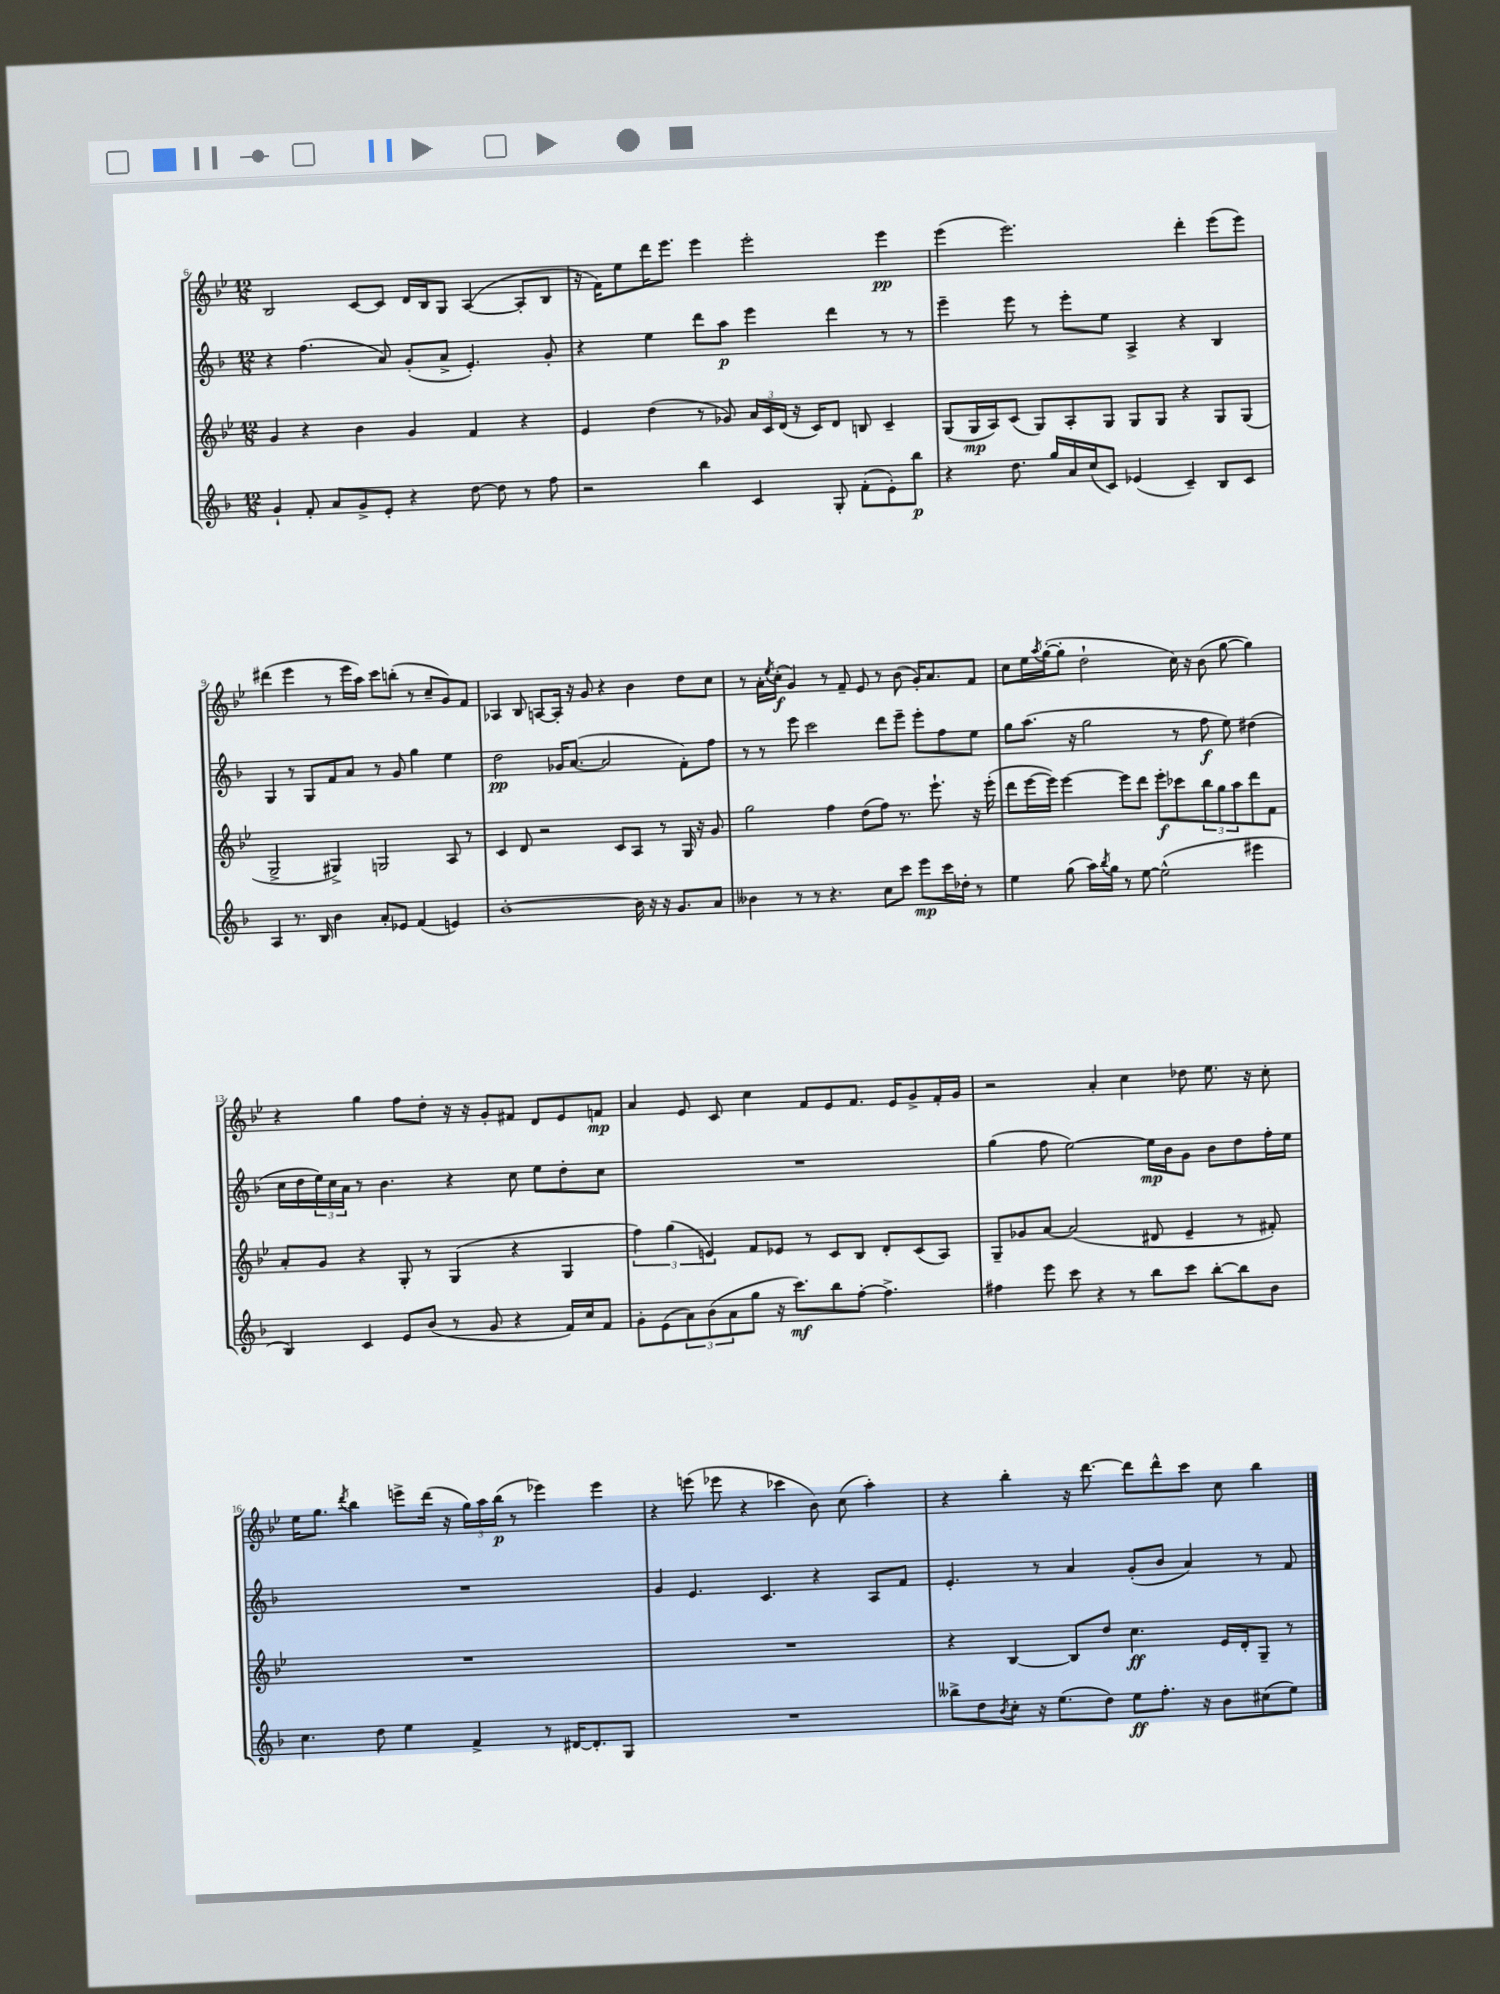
<<
\new StaffGroup <<
\new Staff = "s0" {
    \clef treble \key bes \major \numericTimeSignature \time 12/8
    bes2 c'8~ c'8 d'16 bes16 g8 a4~( a8-. bes8 |
    r16 f'16) ees''8 d'''16 ees'''8. ees'''4 ees'''2-. ees'''4\pp |
    ees'''4( ees'''2.) d'''4-. ees'''8( ees'''8) |
    dis'''4( ees'''4 r8 ees'''16 a''16) c'''8 b''8-.( r8 c''8-- g'8) f'8 |
    aes4 bes8 a8~ a16-. r16 g'8 r4 bes'4 d''8 c''8 |
    r8 a'16-. \acciaccatura { ees''8 } c''16-.\f( g'4) r8 f'8-- ees'8 r8 bes'8( g'16-.) a'8. f'8 |
    c''8 ees''16 \acciaccatura { a''8 } g''16~-.( g''8-. d''2-! c''16) r16 bes'8( g''8~ g''4) |
    r4 g''4 f''8 d''8-. r16 r16 g'8-. fis'8 d'8 ees'8 f'8\mp |
    a'4 ees'8 c'8 c''4 f'8 ees'8 f'8. ees'16 g'8-> f'16-. g'16 |
    r2 a'4-. c''4 des''8 ees''8. r16 c''8-. |
    ees''16 g''8. \acciaccatura { d'''8 } bes''4 e'''8-> d'''16( r16 \tuplet 3/2 { g''16) a''16 bes''16\p( } r8 ees'''4) ees'''4 |
    r4 e'''8( ees'''8 r4 ces'''4 bes'8) c''8( a''4-.) |
    r4 bes''4-. r16 d'''8.~ d'''8 d'''8-^ c'''8 c''8 bes''4 \bar "|." |
}
\new Staff = "s1" {
    \clef treble \key f \major \numericTimeSignature \time 12/8
    r4 f''4.( a'8) g'8-.( a'8-> e'4.-.) g'8-. |
    r4 e''4 d'''8 a''8\p e'''4 d'''4 r8 r8 |
    e'''4-- e'''8 r8 e'''8-. e''8 a4-> r4 bes4 |
    g4 r8 g8 f'8 a'8 r8 g'8 g''4 e''4 |
    d''2\pp ges'16 a'8.~( a'2 f'8-.) f''8 |
    r8 r8 e'''8 c'''2 d'''8 e'''8-- e'''8-. f''8 e''8 |
    g''8 a''8.( r16 g''2 r8 f''8\f e''8) dis''4( |
    c''16 d''16 \tuplet 3/2 { e''16) c''16 a'16 } r8 bes'4. r4 c''8 e''8 d''8-. c''8 |
    R1. |
    g''4( f''8 e''2~) e''16\mp bes'16 g'8 bes'8 d''8 f''16-. e''16 |
    R1. |
    g'4 e'4. c'4. r4 a8 f'8 |
    e'4.-. r8 a'4 g'8-.( bes'8 a'4) r8 f'8 \bar "|." |
}
\new Staff = "s2" {
    \clef treble \key bes \major \numericTimeSignature \time 12/8
    g'4 r4 bes'4 g'4 f'4 r4 |
    ees'4 d''4( r8 ges'8) \tuplet 3/2 { a'16 c'16 d'16( } r16 c'16) d'8 b8 c'4-- |
    g8( g16\mp a16) c'8( g8) a8-. g8 g8 g8 r4 g8 g8( |
    g2-> gis4->) g2 a8 r8 |
    c'4 d'8 r2 c'8 a8 r8 g16 r16 g'8 |
    g''2 f''4 d''8( f''8) r8. ees'''8.-! r16 ees'''16-.( |
    d'''8 ees'''16~ ees'''16) ees'''4~ ees'''8 d'''8 ees'''8-.\f ces'''8 \tuplet 3/2 { bes''8 g''8 a''8 } d'''8 f'8 |
    a'8-. g'8 r4 g8-. r8 g4( r4 g4 |
    \tuplet 3/2 { f''4) g''4( e'4) } f'8 ees'8 r8 c'8 bes8 d'8-. c'8( a8) |
    g8-- ges'8 a'8~ a'2( dis'8 ees'4-- r8 fis'8-.) |
    R1. |
    R1. |
    r4 bes4~ bes8 d''8 c''4.\ff ees'16 d'16-. g8-- r8 \bar "|." |
}
\new Staff = "s3" {
    \clef treble \key f \major \numericTimeSignature \time 12/8
    g'4-! f'8-. a'8 g'8-> e'8-. r4 d''8~ d''8 r8 f''8 |
    r2 bes''4 c'4 g8-. f'8-.( e'8-.) bes''8\p |
    r4 d''8. g''16 a'16 c''16( c'8) ees'4( c'4--) bes8 c'8 |
    a4 r8. bes16 bes'4 a'8-. ees'8 f'4( e'4) |
    bes'1~-. bes'16 r16 r16 g'8. a'8 |
    beses'4 r8 r8 r4. c''8 c'''8 e'''8\mp c'''16 des''16-. r8 |
    e''4 g''8( a''16) \acciaccatura { bes''8 } g''16 r8 e''8~ e''2-^( eis'''4 |
    bes4) c'4 e'8 bes'8( r8 g'8 r4 f'16) c''16 f'8 |
    g'8-. e'8( \tuplet 3/2 { a'8) bes'8( a'8 } g''8 r16 c'''8.\mf) bes''8 f''8~-. f''4.-> |
    fis''4 e'''8 c'''8 r4 r8 bes''8 c'''8 bes''8~-. bes''8 bes'8 |
    c''4. d''8 e''4 f'4-> r8 dis'16~ dis'8.-. g8 |
    R1. |
    beses''8-> d''8 \acciaccatura { bes'8 } c''8-. r16 e''8.( d''8) e''8\ff f''8.-. r16 bes'8 cis''8( e''8) \bar "|." |
}
>>
>>
\layout { \context { \Score currentBarNumber = #6 } }
